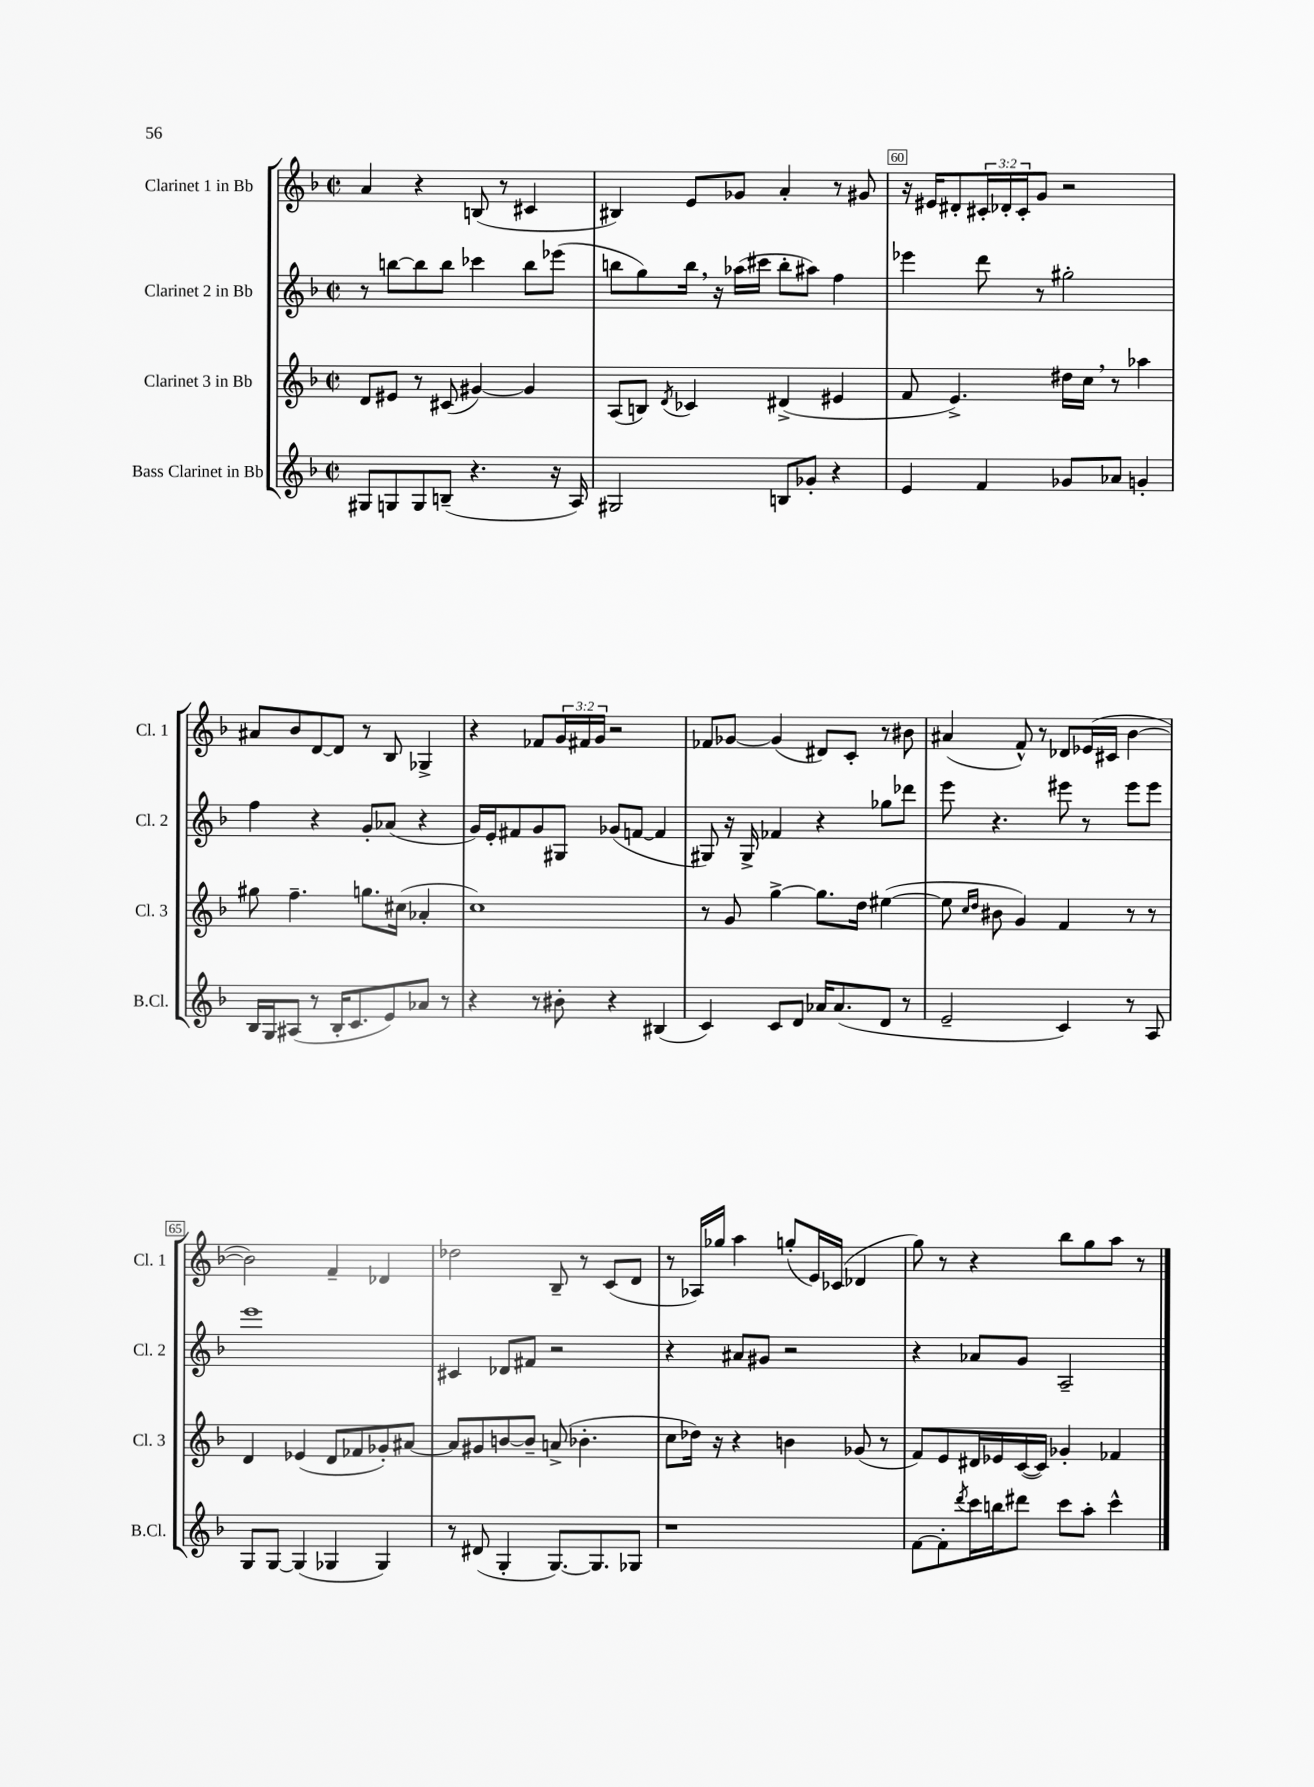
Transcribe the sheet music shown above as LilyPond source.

<<
\new StaffGroup <<
\new Staff = "s0" \with { instrumentName = "Clarinet 1 in Bb" shortInstrumentName = "Cl. 1" } {
    \clef treble \key f \major \defaultTimeSignature \time 2/2 \override Staff.TupletNumber.text = #tuplet-number::calc-fraction-text
    a'4 r4 b8( r8 cis'4 |
    bis4) e'8 ges'8 a'4-. r8 gis'8 |
    r16 eis'16 dis'8-. \tuplet 3/2 { cis'16-. des'16-. cis'16-. } g'8 r2 |
    ais'8 bes'8 d'8~ d'8 r8 bes8 ges4-> |
    r4 fes'8 \tuplet 3/2 { g'16 fis'16 g'16 } r2 |
    fes'8 ges'8~ ges'4( dis'8) c'8-. r8 bis'8 |
    ais'4( f'8-^) r8 des'8 ees'16( cis'16 bes'4~ |
    bes'2) f'4-- des'4 |
    des''2 bes8-- r8 c'8( d'8 |
    r8 aes16) ges''16 a''4 g''8-.( e'16) ces'16( des'4 |
    g''8) r8 r4 bes''8 g''8 a''8 r8 \bar "|." |
}
\new Staff = "s1" \with { instrumentName = "Clarinet 2 in Bb" shortInstrumentName = "Cl. 2" } {
    \clef treble \key f \major \defaultTimeSignature \time 2/2
    r8 b''8~ b''8 b''8 ces'''4 b''8 ees'''8( |
    b''8 g''8) b''16 \breathe r16 aes''16( cis'''16 b''8-. ais''8) f''4 |
    ees'''4 d'''8 r8 gis''2-. |
    f''4 r4 g'8-. aes'8( r4 |
    g'16) e'16-. fis'8 g'8 gis8 ges'8( f'8~ f'4 |
    gis8) r16 gis16-> fes'4 r4 ges''8 des'''8 |
    e'''8 r4. eis'''8 r8 eis'''8 eis'''8 |
    e'''1 |
    cis'4 des'8 fis'8 r2 |
    r4 ais'8 gis'8 r2 |
    r4 aes'8 g'8 a2-- \bar "|." |
}
\new Staff = "s2" \with { instrumentName = "Clarinet 3 in Bb" shortInstrumentName = "Cl. 3" } {
    \clef treble \key f \major \defaultTimeSignature \time 2/2
    d'8 eis'8 r8 cis'8( gis'4~) gis'4 |
    a8( b8) \acciaccatura { d'8 } ces'4 dis'4->( eis'4 |
    f'8 e'4.->) dis''16 c''16 \breathe r8 aes''4 |
    gis''8 f''4.-- g''8. cis''16( aes'4-. |
    c''1) |
    r8 g'8 g''4~-> g''8. d''16 eis''4~( |
    eis''8 \grace { c''16 d''16 } bis'8 g'4) f'4 r8 r8 |
    d'4 ees'4( d'8 fes'8 ges'8-.) ais'8~ |
    ais'8 gis'8 b'8~ b'8-- a'8->( bes'4.-. |
    c''8 des''16) r16 r4 b'4 ges'8( r8 |
    f'8) e'8 dis'16 ees'16 c'16~( c'16) ges'4-. fes'4 \bar "|." |
}
\new Staff = "s3" \with { instrumentName = "Bass Clarinet in Bb" shortInstrumentName = "B.Cl." } {
    \clef treble \key f \major \defaultTimeSignature \time 2/2
    gis8 g8 g8 b8--( r4. r16 a16) |
    gis2 b8 ges'8-. r4 |
    e'4 f'4 ges'8 aes'8 g'4-. |
    bes16 g16 ais8( r8 bes16-. c'8. e'8) aes'8 r8 |
    r4 r8 bis'8-. r4 bis4( |
    c'4) c'8 d'8 aes'16 aes'8.( d'8 r8 |
    e'2-- c'4) r8 a8 |
    g8 g8~ g4( ges4 ges4) |
    r8 dis'8( g4-. g8.~) g8. ges8 |
    r1 |
    f'8~ f'8-. \acciaccatura { d'''8 } c'''16 b''16 dis'''8 c'''8 a''8-. c'''4-^ \bar "|." |
}
>>
>>
\layout { \context { \Score currentBarNumber = #58 \override BarNumber.break-visibility = ##(#f #t #t) barNumberVisibility = #(every-nth-bar-number-visible 5) \override BarNumber.stencil = #(make-stencil-boxer 0.1 0.3 ly:text-interface::print) } }
